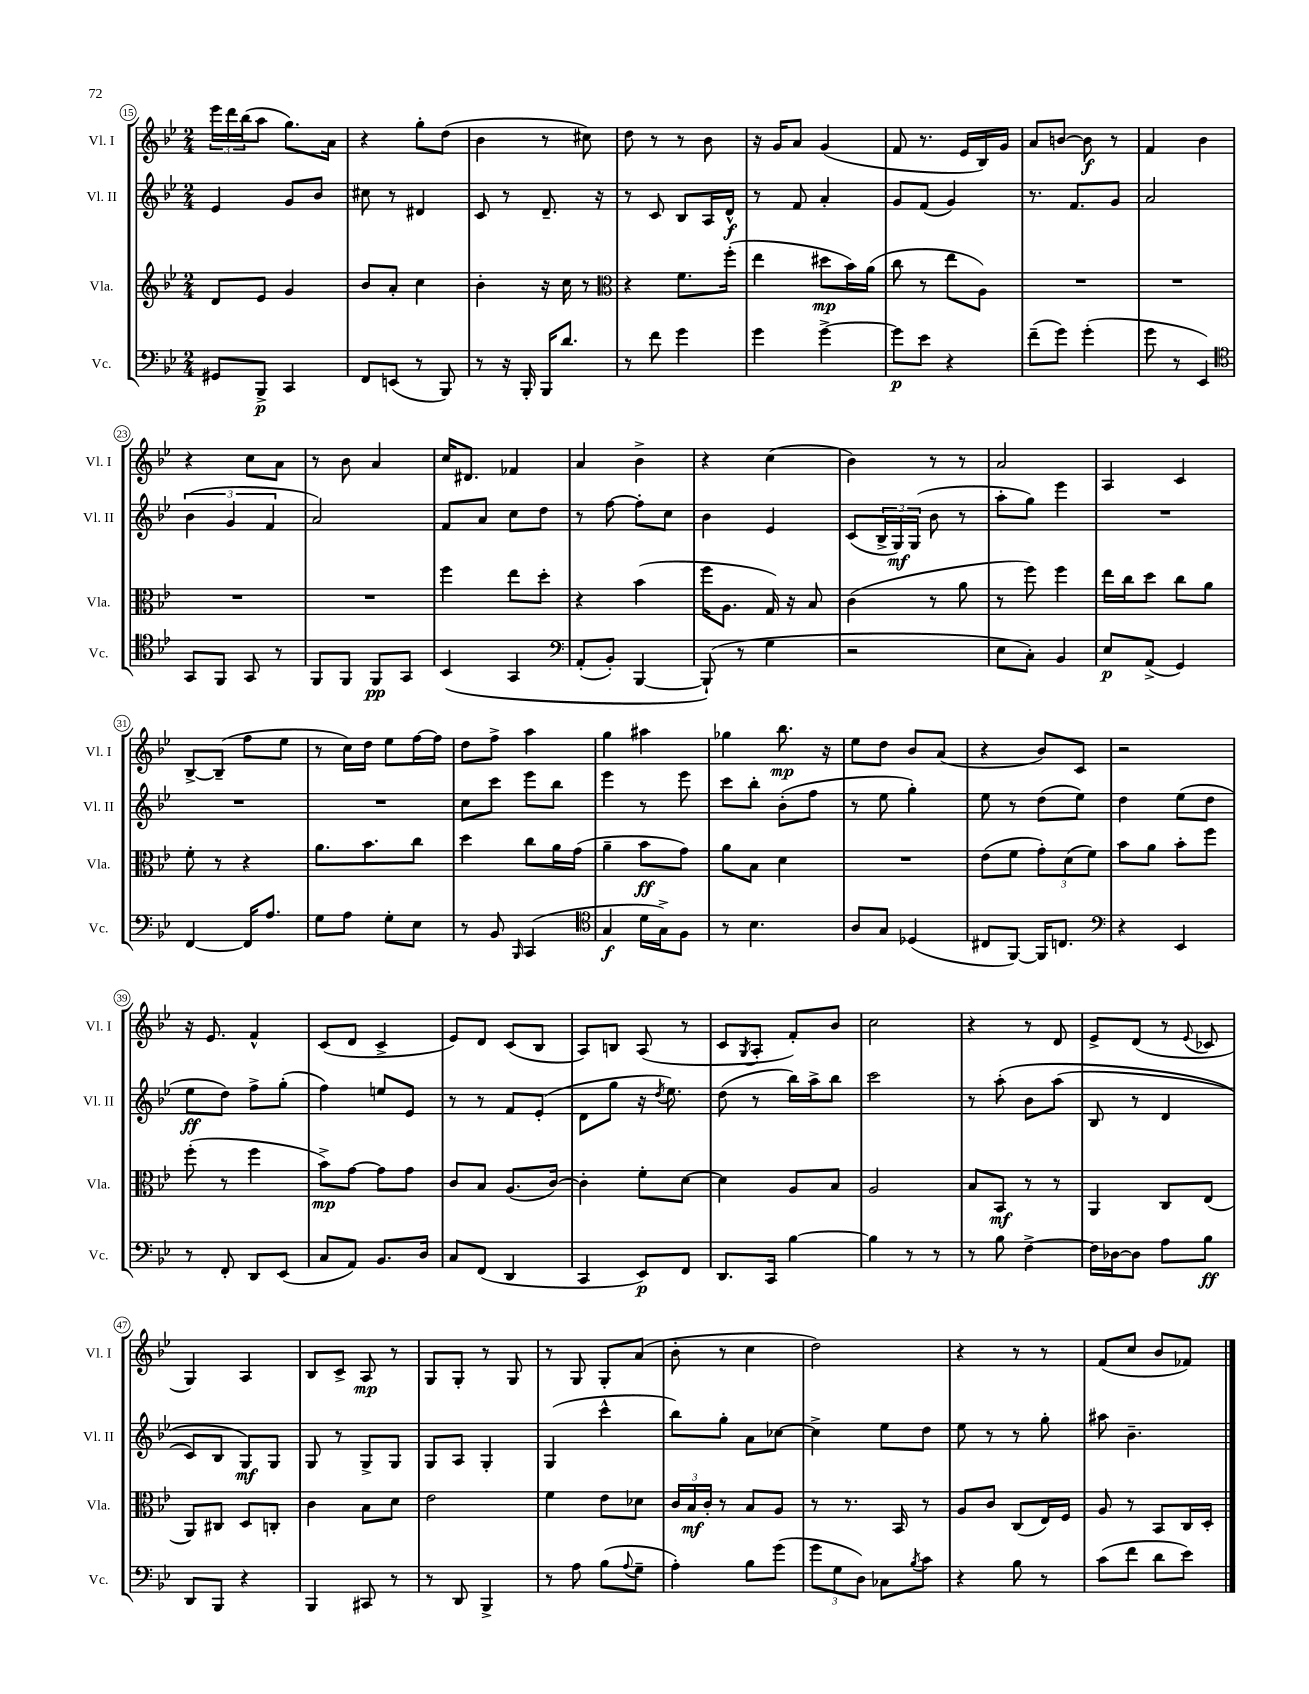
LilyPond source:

<<
\new StaffGroup <<
\new Staff = "s0" \with { instrumentName = "Vl. I" shortInstrumentName = "Vl. I" } {
    \clef treble \key bes \major \numericTimeSignature \time 2/4
    \tuplet 3/2 { ees'''16 d'''16 bes''16( } a''8 g''8.) a'16 |
    r4 g''8-. d''8( |
    bes'4 r8 cis''8) |
    d''8 r8 r8 bes'8 |
    r16 g'16 a'8 g'4( |
    f'8 r8. ees'16 bes16) g'16 |
    a'8 b'8~ b'8\f r8 |
    f'4 bes'4 |
    r4 c''8 a'8 |
    r8 bes'8 a'4 |
    c''16 dis'8. fes'4 |
    a'4 bes'4-> |
    r4 c''4( |
    bes'4) r8 r8 |
    a'2 |
    a4 c'4 |
    bes8~-> bes8--( f''8 ees''8 |
    r8 c''16) d''16 ees''8 f''16~ f''16 |
    d''8 f''8-> a''4 |
    g''4 ais''4 |
    ges''4 bes''8.\mp r16 |
    ees''8 d''8 bes'8 a'8( |
    r4 bes'8) c'8 |
    r2 |
    r16 ees'8. f'4-^ |
    c'8( d'8 c'4-> |
    ees'8) d'8 c'8( bes8 |
    a8) b8 a8( r8 |
    c'8 \acciaccatura { g8 } a8-. f'8-.) bes'8 |
    c''2 |
    r4 r8 d'8 |
    ees'8-> d'8( r8 \appoggiatura { ees'8 } ces'8 |
    g4) a4 |
    bes8 c'8-> a8\mp r8 |
    g8 g8-. r8 g8 |
    r8 g8 g8-. a'8( |
    bes'8-. r8 c''4 |
    d''2) |
    r4 r8 r8 |
    f'8( c''8 bes'8 fes'8) \bar "|." |
}
\new Staff = "s1" \with { instrumentName = "Vl. II" shortInstrumentName = "Vl. II" } {
    \clef treble \key bes \major \numericTimeSignature \time 2/4
    ees'4 g'8 bes'8 |
    cis''8 r8 dis'4 |
    c'8 r8 d'8.-- r16 |
    r8 c'8 bes8 a16 d'16-^\f |
    r8 f'8 a'4-. |
    g'8 f'8( g'4) |
    r8. f'8. g'8 |
    a'2 |
    \tuplet 3/2 { bes'4( g'4 f'4 } |
    a'2) |
    f'8 a'8 c''8 d''8 |
    r8 f''8~ f''8-. c''8 |
    bes'4 ees'4 |
    c'8( \tuplet 3/2 { bes16-> g16\mf) g16( } bes'8 r8 |
    a''8-. g''8) ees'''4 |
    R2 |
    R2 |
    R2 |
    c''8 c'''8 ees'''8 bes''8 |
    ees'''4 r8 ees'''8 |
    c'''8 bes''8-. bes'8-.( f''8 |
    r8 ees''8 g''4-.) |
    ees''8 r8 d''8( ees''8) |
    d''4 ees''8( d''8 |
    ees''8\ff d''8) f''8-> g''8-.( |
    f''4) e''8 ees'8 |
    r8 r8 f'8 ees'8-.( |
    d'8 g''8 r16 \acciaccatura { d''8 } ees''8.) |
    d''8( r8 bes''16) a''16-> bes''8 |
    c'''2 |
    r8 a''8-.\( bes'8 a''8( |
    bes8 r8 d'4 |
    c'8) bes8 g8\mf\) g8 |
    g8 r8 g8-> g8 |
    g8 a8 g4-. |
    g4( c'''4-^ |
    bes''8) g''8-. a'8 ces''8~ |
    ces''4-> ees''8 d''8 |
    ees''8 r8 r8 g''8-. |
    ais''8 bes'4.-- \bar "|." |
}
\new Staff = "s2" \with { instrumentName = "Vla." shortInstrumentName = "Vla." } {
    \clef treble \key bes \major \numericTimeSignature \time 2/4
    d'8 ees'8 g'4 |
    bes'8 a'8-. c''4 |
    bes'4-. r16 c''16 r8 |
    \clef alto r4 f'8. f''16-.( |
    ees''4 dis''8\mp bes'16) a'16( |
    c''8 r8 ees''8 a8) |
    R2 |
    R2 |
    R2 |
    R2 |
    f''4 ees''8 d''8-. |
    r4 bes'4( |
    f''16 a8. g16) r16 bes8 |
    c'4( r8 a'8 |
    r8 f''8) f''4 |
    ees''16 c''16 d''8 c''8 a'8 |
    f'8-. r8 r4 |
    a'8. bes'8. c''8 |
    d''4 c''8 a'16 g'16( |
    a'4-- bes'8\ff g'8) |
    a'8 bes8 d'4 |
    R2 |
    ees'8( f'8 \tuplet 3/2 { g'8-.) d'8( f'8) } |
    bes'8 a'8 bes'8-. f''8 |
    f''8-.( r8 f''4 |
    bes'8->\mp) g'8~ g'8 g'8 |
    c'8 bes8 a8.( c'16~) |
    c'4-. f'8-. d'8~ |
    d'4 a8 bes8 |
    a2 |
    bes8 bes,8\mf r8 r8 |
    a,4 c8 ees8( |
    a,8) cis8 d8 c8-. |
    c'4 bes8 d'8 |
    ees'2 |
    f'4 ees'8 des'8 |
    \tuplet 3/2 { c'16 bes16\mf c'16-. } r8 bes8 a8 |
    r8 r8. bes,16 r8 |
    a8 c'8 c8( ees16) f16 |
    a8 r8 bes,8 c16 d16-. \bar "|." |
}
\new Staff = "s3" \with { instrumentName = "Vc." shortInstrumentName = "Vc." } {
    \clef bass \key bes \major \numericTimeSignature \time 2/4
    gis,8 bes,,8->\p c,4 |
    f,8 e,8( r8 bes,,8) |
    r8 r16 bes,,16-. bes,,16 d'8. |
    r8 f'8 g'4 |
    g'4 g'4~-> |
    g'8\p ees'8 r4 |
    f'8--( g'8) g'4-.( |
    g'8 r8 ees,4) |
    \clef tenor g,8 f,8 g,8 r8 |
    f,8 f,8 f,8\pp g,8 |
    bes,4\( g,4 |
    \clef bass a,8-.( bes,8-.) bes,,4~ |
    bes,,8-!(\) r8 g4 |
    r2 |
    ees8 c8-.) bes,4 |
    ees8\p a,8->( g,4) |
    f,4~ f,16 a8. |
    g8 a8 g8-. ees8 |
    r8 bes,8 \grace { bes,,16 } c,4( |
    \clef tenor g4\f d'16 g16->) f8 |
    r8 bes4. |
    a8 g8 des4( |
    cis8 f,8~) f,16 c8. |
    \clef bass r4 ees,4 |
    r8 f,8-. d,8 ees,8( |
    c8 a,8) bes,8. d16 |
    c8 f,8( d,4 |
    c,4 ees,8\p) f,8 |
    d,8. c,16 bes4~ |
    bes4 r8 r8 |
    r8 bes8 f4~-> |
    f16 des16~ des8 a8 bes8\ff |
    d,8 bes,,8 r4 |
    bes,,4 cis,8 r8 |
    r8 d,8 bes,,4-> |
    r8 a8 bes8( \appoggiatura { a8 } g8-- |
    a4-.) bes8 g'8( |
    \tuplet 3/2 { g'8 g8 d8) } ces8 \acciaccatura { bes8 } c'8 |
    r4 bes8 r8 |
    c'8( f'8 d'8 ees'8) \bar "|." |
}
>>
>>
\layout { \context { \Score currentBarNumber = #15 \override BarNumber.stencil = #(make-stencil-circler 0.1 0.3 ly:text-interface::print) } }
